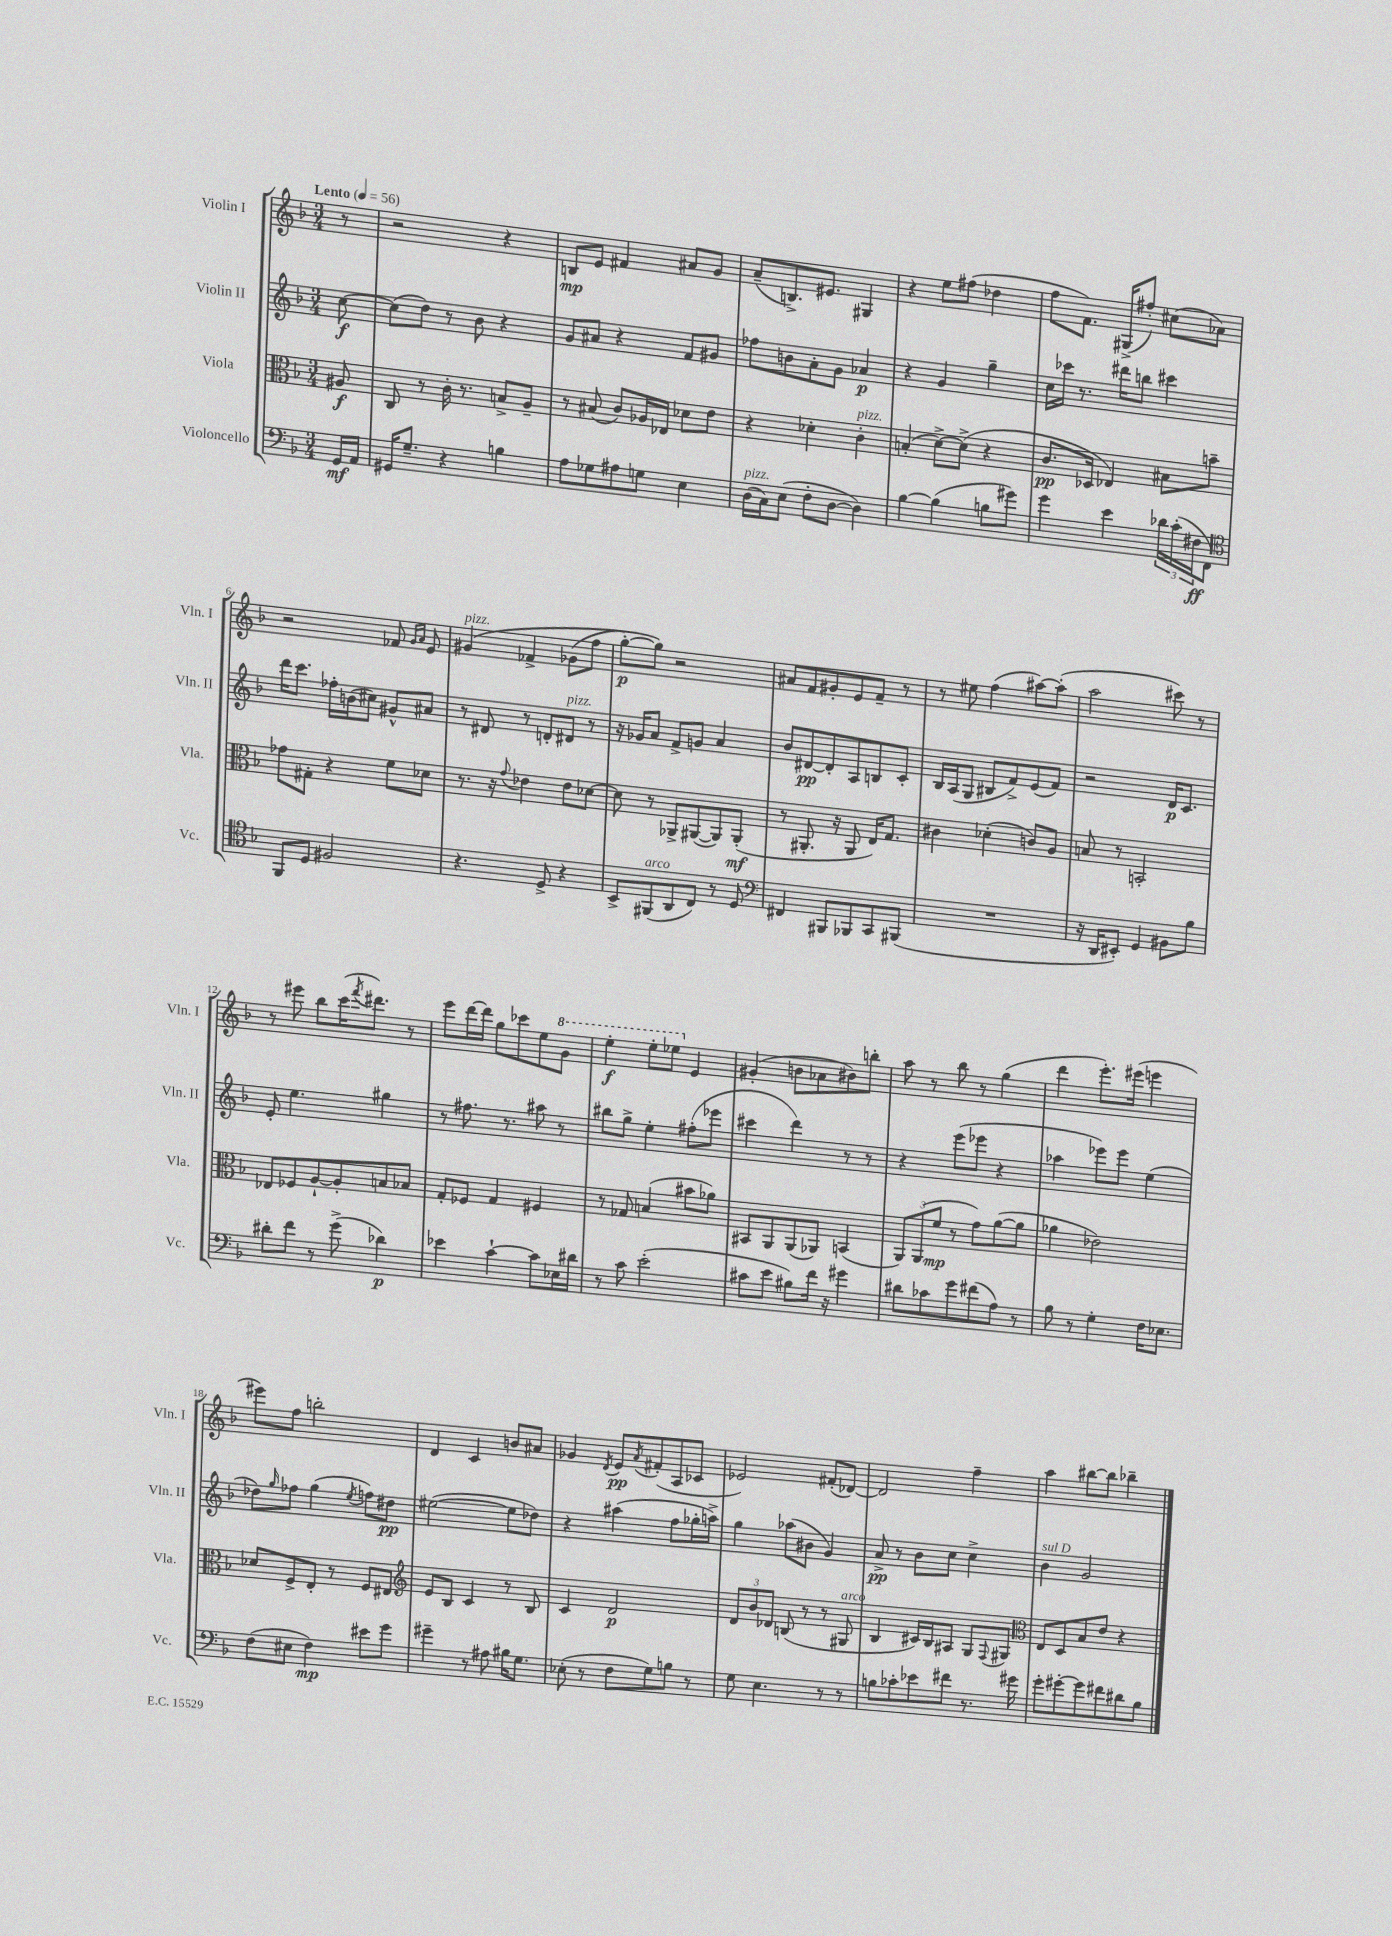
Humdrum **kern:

**kern	**kern	**kern	**kern
*staff4	*staff3	*staff2	*staff1
*clefF4	*clefC3	*clefG2	*clefG2
*k[b-]	*k[b-]	*k[b-]	*k[b-]
*M3/4	*M3/4	*M3/4	*M3/4
*MM56	*MM56	*MM56	*MM56
16GG	8A#	[8cc	8r
16AA	.	.	.
=	=	=	=
16GG#	8C	(8cc]	2r
8.G~	.	.	.
.	8r	8dd)	.
4r	16c'	8r	.
.	8.r	.	.
.	.	8b-	.
4B	8B^	4r	4r
.	8A~	.	.
=	=	=	=
8A	8r	8g	8B
8G-	(8B#	8a#	8e
8A#	8c)	4r	4f#
8G	16A-	.	.
.	16E-	.	.
4E	8d-	8f	8a#
.	8e	8g#	8g
=	=	=	=
(16D	4r	8ff-	(8a~
16C)	.	.	.
(8E	.	8b	8.B^)
8F'	4d-'	8a'	.
.	.	.	8.e#
[8D	.	8g	.
4D])	4c'	4a-	4G#
=	=	=	=
[4B-	(4B'	4r	4r
(4B-]	[8d^)	4g	8ee
.	(8d^]	.	(8ff#
8B	4r	4gg~	4dd-
8g#)	.	.	.
=	=	=	=
4g	8.c	16cc	8ff
.	.	16ccc-	.
.	.	8.r	8.f)
.	16D-	.	.
4e	4E-)	.	.
.	.	16ddd#	(16G#^
.	.	8bb	8ff#')
24d-	8B#	4ccc#	(8cc#
(24c'	.	.	.
24F#	.	.	.
8FF)	8b~	.	8a-)
=	=	=	=
*clefC4	*	*	*
8FF	8g-	16ddd	2r
.	.	8.ccc	.
8D	8G#'	.	.
2F#	4r	16ff-'	.
.	.	(16b	.
.	.	8cc#)	.
.	8f	8g#^^	8f-
.	.	.	16qqg
.	.	.	16qqa
.	8d-	8a#	8e
=	=	=	=
4.r	8.r	8r	&(4g#
.	.	8d#	.
.	16r	.	.
.	8qqg	.	.
.	4e-	8r	4f-^
8D^	.	8d'	.
4r	8e-	8d#	(8g-
.	[8d-	8r	8ff
=	=	=	=
8BB-^	8d-]	16r	[8gg')
.	.	16g-	.
(8FF#	8r	8a	8gg]&)
8AA	8AA-^	8f^	2r
8C)	([8AA#	8g	.
8r	8AA#])	4a	.
8D	(8AA#'	.	.
=	=	=	=
*clefF4	*	*	*
4FF#	8r	8b-	8a#
.	8.AA#'	[8d#	8f
8BBB#	.	8d#']	8g#'
.	16r	.	.
8BBB-	8AA#	8A	8e
8CC	16E)	8B	8f~
.	8.G	.	.
(8BBB#	.	8c'	8r
=	=	=	=
2.r	4c#	16B-	8r
.	.	(16A	.
.	.	8G	8ee#
.	(4d-'	8B#	(4ff
.	.	8f^)	.
.	8c)	(8e	[8aa#)
.	8A	8f)	(8aa#']
=	=	=	=
16r	8B	2r	2aa
16DD	.	.	.
8EE#')	8r	.	.
4GG	2BB'	.	.
8BB#	.	16d	8ccc#)
.	.	8.c	.
8B-	.	.	8r
=	=	=	=
8d#'	8E-	8e'	8r
8f	8F-	4.ee	8eee#
8r	[8A`	.	8bb-
(8g^	8A']	.	(16ccc
.	.	.	8qfff
.	.	.	8.ddd#)
4d-)	8B	4gg#	.
.	8B-	.	8r
=	=	=	=
4e-	8G'	8r	8eee
.	8F-	8.ff#	[16ddd
.	.	.	16ddd]
[4c`	4G	.	8gg
.	.	8.r	.
.	.	.	8ccc-
8c]	4F#	8aa#	8ee
16E-	.	8r	8gg
16d#	.	.	.
=	=	=	=
8r	8r	8bb#	4eee'
8c	8G-	8gg^	.
(2e'	(4B	4ee'	8eee'
.	.	.	8eee-
.	8b#	(8ff#'	4e
.	8a-)	8eee-	.
=	=	=	=
8c#	8BB#	4ccc#	(4g#'
8e	8AA	.	.
8B#)	(8AA	4ddd)	8b
16f	8AA-)	.	8a-
16r	.	.	.
4g#	(4BB	8r	8b#)
.	.	8r	8bb'
=	=	=	=
8d#	12AA)	4r	8aa
.	(12AA	.	.
8c-	.	.	8r
.	12f	.	.
8g	8r	(8eee	8bb-
(8f#	8g)	8eee-	8r
8A)	([8a	4r	(4gg
8r	8a]	.	.
=	=	=	=
8B-	4a-	4aa-	4ddd
8r	.	.	.
4G'	2e-)	8eee-)	8.eee')
.	.	8eee-	.
.	.	.	(16eee#
16F	.	(4ee	4eee
8.E-	.	.	.
=	=	=	=
(8F	8d-	8dd-)	8eee#)
.	.	16qqgg	.
8E#	8F^	8ff-	8ff
4F)	8E'	(4gg	2bb'
.	8r	.	.
.	.	8qee	.
8e#	8F	8ff)	.
8g	8E#	8dd#	.
=	=	=	=
*	*clefG2	*	*
4g#~	8e	([2ee#	4d
.	8B-	.	.
8r	4c	.	4c
8A#	.	.	.
16B#	8r	8ee#]	8b
8.G	.	.	.
.	8B-	8dd-)	8a#
=	=	=	=
(8E-'	4c	4r	4g-
8r	.	.	.
.	.	.	8qd
8F	2d	(4aa#	8e
.	.	.	8qa
8G)	.	.	(8f#'
8B	.	8ff	8A
8r	.	16gg-'	8c-
.	.	16aa^)	.
=	=	=	=
8G	12d	4gg	2e-)
.	12b-	.	.
4.E	.	.	.
.	12d-	.	.
.	(8B	(8aa-	.
.	8r	8b#	.
8r	8r	4g)	(8f#'
8r	8G#	.	[8d-)
=	=	=	=
8B	4B-	8a^	2d-]
8c-'	.	8r	.
8e-	16c#)	8b-	.
.	16B-	.	.
8f#	8A#	8cc	.
8.r	8G	4cc^	4ff~
.	8qqF	.	.
.	8G#	.	.
16g#	.	.	.
=	=	=	=
*	*clefC3	*	*
8g'	8E	4b-	4aa
[8g#'	8D	.	.
8g#]	8B-	2g	[8bb#
8f#	8e	.	8bb#]
8d#	4r	.	4bb-~
8B-	.	.	.
==	==	==	==
*-	*-	*-	*-
